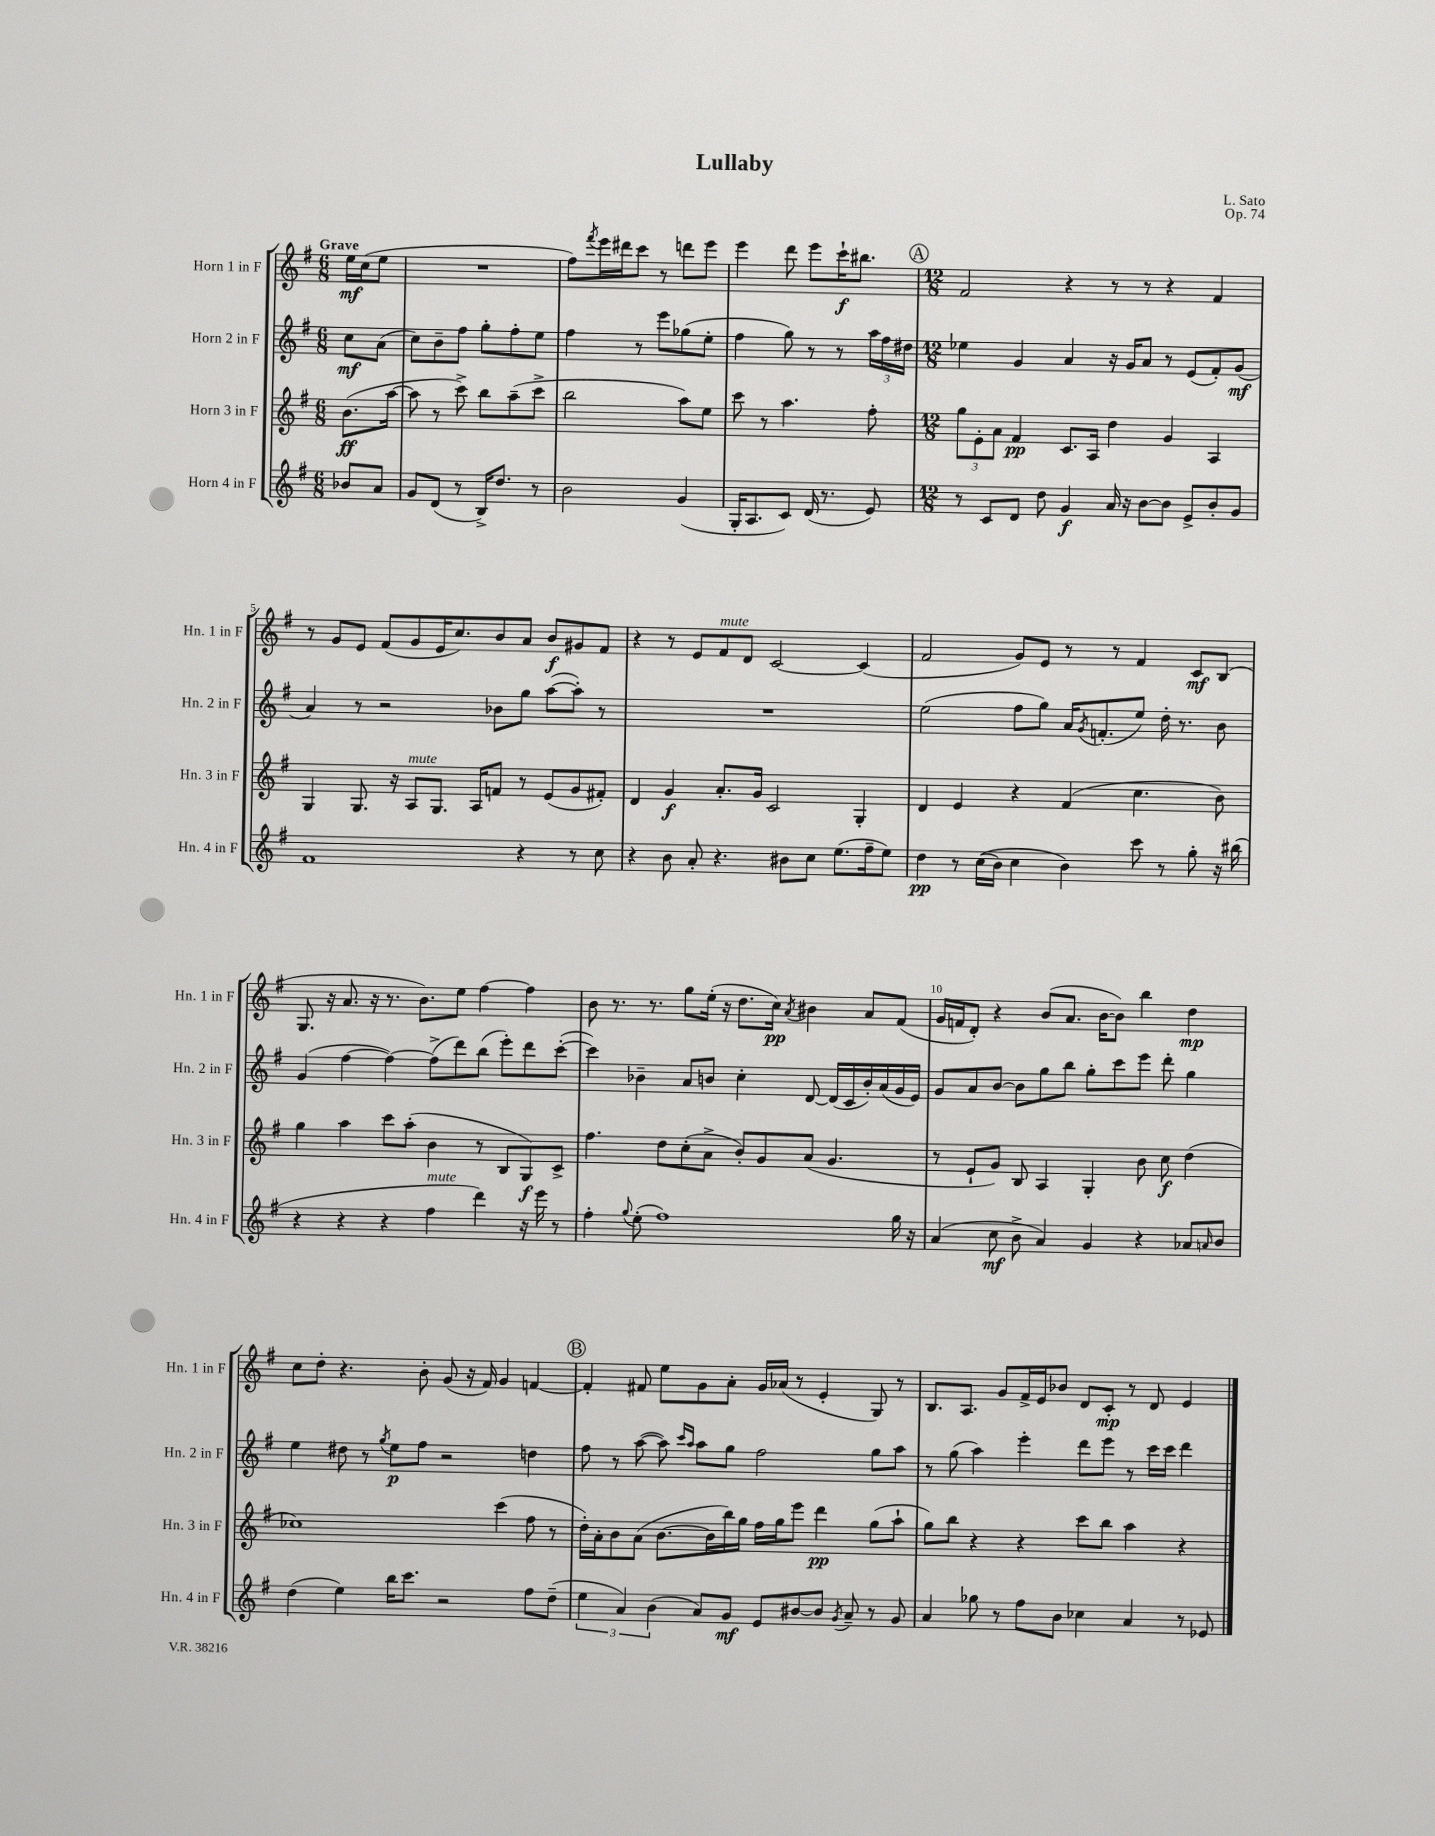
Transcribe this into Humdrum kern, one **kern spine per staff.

**kern	**dynam	**kern	**dynam	**kern	**dynam	**kern	**dynam
*part4	*part4	*part3	*part3	*part2	*part2	*part1	*part1
*staff4	*staff4	*staff3	*staff3	*staff2	*staff2	*staff1	*staff1
*I"Horn 4 in F	*	*I"Horn 3 in F	*	*I"Horn 2 in F	*	*I"Horn 1 in F	*
*I'Hn. 4 in F	*	*I'Hn. 3 in F	*	*I'Hn. 2 in F	*	*I'Hn. 1 in F	*
*clefG2	*	*clefG2	*	*clefG2	*	*clefG2	*
*k[f#]	*	*k[f#]	*	*k[f#]	*	*k[f#]	*
*M6/8	*	*M6/8	*	*M6/8	*	*M6/8	*
=	=	=	=	=	=	=	=
!	!	!	!	!	!	!LO:TX:a:B:t=Grave	!
8b-X/L	.	(8.b\L	ff	8cc\L	mf	16ee\LL	mf
.	.	.	.	.	.	(16cc\J	.
8a/J	.	.	.	(8a\J	.	8ee\J	.
.	.	[16aa\Jk	.	.	.	.	.
=1	=1	=1	=1	=1	=1	=1	=1
8g/L	.	8aa\]	.	8cc\L)	.	2.r	.
(8d/J	.	8r	.	8b~\	.	.	.
8r	.	8ccc^\)	.	8ff#\J	.	.	.
16B^/KL)	.	8bb\L	.	8gg'\L	.	.	.
8.dd/J	.	.	.	.	.	.	.
.	.	(8aa~\	.	8ff#'\	.	.	.
8r	.	8ccc^\J	.	8ee\J	.	.	.
=2	=2	=2	=2	=2	=2	=2	=2
2b\	.	2bb\	.	4ff#\	.	8ff#\L)	.
.	.	.	.	.	.	8qfff#/	.
.	.	.	.	.	.	16eee\L	.
.	.	.	.	.	.	16ddd#X\J	.
.	.	.	.	8r	.	8ccc\J	.
.	.	.	.	8eee\L	.	8r	.
(4g/	.	8aa\L)	.	(8gg-X\	.	8dddn\L	.
.	.	8ee\J	.	8ee'\J	.	8eee\J	.
=3	=3	=3	=3	=3	=3	=3	=3
16G'/KL	.	8ccc\	.	4ff#\	.	4eee\	.
8.A/	.	.	.	.	.	.	.
.	.	8r	.	.	.	.	.
8c/J)	.	4.aa\	.	8gg\)	.	8ddd\	.
(16d/	.	.	.	8r	.	8eee\L	.
8.r	.	.	.	.	.	.	.
.	.	.	.	8r	.	16ccc`\K	f
.	.	.	.	.	.	8.bb#X\J	.
8e/)	.	8ff#'\	.	24aa\LL	.	.	.
.	.	.	.	24ff#\	.	.	.
.	.	.	.	24dd#X\JJ	.	.	.
!!LO:REH:place=s1:t=A
=4	=4	=4	=4	=4	=4	=4	=4
*M12/8	*	*M12/8	*	*M12/8	*	*M12/8	*
8r	.	12gg\L	.	4ee-X\	.	2f#/	.
.	.	12e'\	.	.	.	.	.
8c/L	.	.	.	.	.	.	.
.	.	12a\J	.	.	.	.	.
8d/J	.	4f#/	pp	4g/	.	.	.
8dd\	.	.	.	.	.	.	.
4g/	f	8.c/L	.	4a/	.	4r	.
.	.	16A/Jk	.	.	.	.	.
16a/	.	4dd\	.	16r	.	8r	.
16r	.	.	.	16g/KL	.	.	.
[8b\L	.	.	.	8a/J	.	8r	.
8b\J]	.	4g/	.	8r	.	4r	.
8e^/L	.	.	.	(8e/L	.	.	.
8b'/	.	4A/	.	8f#'/)	.	4f#/	.
8g/J	.	.	.	(8g/J	mf	.	.
!!LO:LB:g=z
=5	=5	=5	=5	=5	=5	=5	=5
1f#	.	4G/	.	4a/)	.	8r	.
.	.	.	.	.	.	8g/L	.
.	.	8.G/	.	8r	.	8e/J	.
.	.	.	.	2r	.	(8f#/L	.
.	.	16r	.	.	.	.	.
!	!	!LO:TX:a:i:t=mute	!	!	!	!	!
.	.	8A/L	.	.	.	8g/	.
.	.	8.G/J	.	.	.	16e/K	.
.	.	.	.	.	.	8.cc/)	.
.	.	16A/KL	.	.	.	.	.
.	.	8fn/J	.	8b-X\L	.	8b/	.
4r	.	8r	.	8gg\J	.	8a/J	.
.	.	(8e/L	.	([8aa\L	.	8b/L	f
8r	.	8g/	.	8aa'\J])	.	8g#X/	.
8cc\	.	8f#X'/J)	.	8r	.	8f#/J	.
=6	=6	=6	=6	=6	=6	=6	=6
4r	.	4d/	.	1.r	.	4r	.
8b\	.	4g/	f	.	.	8r	.
8a'/	.	.	.	.	.	8e/L	.
!	!	!	!	!	!	!LO:TX:a:i:t=mute	!
4.r	.	8.a'/L	.	.	.	8f#/	.
.	.	.	.	.	.	8d/J	.
.	.	16g/Jk	.	.	.	.	.
.	.	2c/	.	.	.	[2c/	.
8b#X\L	.	.	.	.	.	.	.
8cc\J	.	.	.	.	.	.	.
(8.ee\L	.	.	.	.	.	.	.
.	.	4G'/	.	.	.	(4c/]	.
16ff#~\k	.	.	.	.	.	.	.
8ee\J)	.	.	.	.	.	.	.
=7	=7	=7	=7	=7	=7	=7	=7
4dd\	pp	4d/	.	(2ee\	.	2f#/	.
8r	.	4e/	.	.	.	.	.
((16cc\LL	.	.	.	.	.	.	.
16b\JJ)	.	.	.	.	.	.	.
4cc\	.	4r	.	8ff#\L	.	8g/L)	.
.	.	.	.	8gg\J)	.	8e/J	.
4b\)	.	(4f#/	.	16a/KL	.	8r	.
.	.	.	.	8qg/	.	.	.
.	.	.	.	(8.fn'/	.	.	.
.	.	.	.	.	.	8r	.
8ccc\	.	4.cc\	.	8ee/J)	.	4f#/	.
8r	.	.	.	16dd'\	.	.	.
.	.	.	.	8.r	.	.	.
8gg'\	.	.	.	.	.	8c/L	mf
16r	.	8b\)	.	8b\	.	(8B/J	.
(16bb#X\	.	.	.	.	.	.	.
!!LO:LB:g=z
=8	=8	=8	=8	=8	=8	=8	=8
4r	.	4gg\	.	(4g/	.	8.G/	.
.	.	.	.	.	.	16r	.
4r	.	4aa\	.	[4ff#\	.	8.a/	.
.	.	.	.	.	.	16r	.
4r	.	8ccc\L	.	4ff#\_)	.	8.r	.
.	.	(8aa'\J	.	.	.	.	.
.	.	.	.	.	.	8.b\L)	.
!LO:TX:a:i:t=mute	!	!	!	!	!	!	!
4ff#\	.	4b\	.	(8ff#^\L]	.	.	.
.	.	.	.	8ddd\)	.	8ee\J	.
4ddd\)	.	8r	.	(8bb\J	.	[4ff#\	.
.	.	8B/L	.	8eee'\L)	.	.	.
16r	.	8G/)	f	8ddd\	.	4ff#\]	.
16eee\	.	.	.	.	.	.	.
8r	.	8c^/J	.	([8ccc'\J	.	.	.
=9	=9	=9	=9	=9	=9	=9	=9
4ff#'\	.	4.ff#\	.	4ccc\])	.	8b\	.
.	.	.	.	.	.	8.r	.
8qqgg/	.	.	.	.	.	.	.
(8ee'\	.	.	.	4b-X~\	.	.	.
.	.	.	.	.	.	8.r	.
1ff#)	.	8dd\L	.	.	.	.	.
.	.	(8cc'\	.	8a/L	.	8gg\L	.
.	.	8a^\J	.	8bn/J	.	(16ee'\Jk	.
.	.	.	.	.	.	16r	.
.	.	8b'/L)	.	4cc'\	.	8.dd\L	.
.	.	8g/	.	.	.	.	.
.	.	.	.	.	.	16cc\Jk)	pp
.	.	.	.	.	.	8qa/	.
.	.	(8a/J	.	[8d/	.	4b#X\	.
.	.	4.g/	.	(16d/LL]	.	.	.
.	.	.	.	16c/	.	.	.
.	.	.	.	16b'/)	.	8a/L	.
.	.	.	.	(16a/	.	.	.
16gg\	.	.	.	16g/	.	(8f#/J	.
16r	.	.	.	16e/JJ)	.	.	.
=10	=10	=10	=10	=10	=10	=10	=10
(4a/	.	8r	.	8g/L	.	16g/LL	.
.	.	.	.	.	.	16fn/J	.
.	.	8e`/L	.	8a/	.	8d'/J)	.
8cc\	mf	8g/J)	.	[8b/J	.	4r	.
8b^\	.	8B/	.	8b\L]	.	.	.
4a/)	.	4A/	.	8gg\	.	(8b/L	.
.	.	.	.	8bb\J	.	8.a/J	.
4g/	.	4G'/	.	8gg'\L	.	.	.
.	.	.	.	.	.	[16b\KL	.
.	.	.	.	8ccc\	.	8b\J])	.
4r	.	8b\	.	8eee\J	.	4bb\	.
.	.	8cc\	f	8ddd'\	.	.	.
8a-X/L	.	(4dd\	.	4gg\	.	4dd\	mp
16qqan/	.	.	.	.	.	.	.
8b/J	.	.	.	.	.	.	.
!!LO:LB:g=z
=11	=11	=11	=11	=11	=11	=11	=11
(4dd\	.	1cc-X)	.	4ee\	.	8cc\L	.
.	.	.	.	.	.	8dd'\J	.
4ee\)	.	.	.	8dd#X\	.	4.r	.
.	.	.	.	8r	.	.	.
.	.	.	.	8qgg/	.	.	.
16bb\KL	.	.	.	8ee\L	p	.	.
8.ccc\J	.	.	.	.	.	.	.
.	.	.	.	8ff#\J	.	8b'\	.
2r	.	.	.	2r	.	(8g/	.
.	.	.	.	.	.	16r	.
.	.	.	.	.	.	16f#/)	.
.	.	(4ccc\	.	.	.	4g/	.
8ff#\L	.	8ff#\	.	4ddn\	.	[4fn/	.
(8dd~\J	.	8r	.	.	.	.	.
!!LO:REH:place=s1:t=B
=12	=12	=12	=12	=12	=12	=12	=12
6ee\	.	16dd'\LL)	.	8ff#\	.	4f'/]	.
.	.	16a'\J	.	.	.	.	.
.	.	8b\	.	8r	.	.	.
6a/)	.	.	.	.	.	.	.
.	.	(8a\J	.	([8aa\	.	8f#X/	.
(6b\	.	.	.	.	.	.	.
.	.	[8.b\L	.	8aa\])	.	8ee\L	.
.	.	.	.	16qqccc/LL	.	.	.
.	.	.	.	16qqaa/JJ	.	.	.
8a/L)	.	.	.	8aa\L	.	8g\	.
.	.	16b\L]	.	.	.	.	.
8g/J	mf	16bb\)	.	8gg\J	.	8a'\J	.
.	.	16gg\JJ	.	.	.	.	.
8e/L	.	16ff#\LL	.	2ff#\	.	16g/LL	.
.	.	16gg\J	.	.	.	(16a-X/JJ	.
[8b#X/	.	8eee\J	.	.	.	8r	.
8b#/J]	.	4ddd\	pp	.	.	4e'/	.
8qg/	.	.	.	.	.	.	.
8a~/	.	.	.	.	.	.	.
8r	.	(8gg\L	.	8gg\L	.	8G/)	.
8g/	.	8aa`\J	.	8aa\J	.	8r	.
=13	=13	=13	=13	=13	=13	=13	=13
4a/	.	8gg\L)	.	8r	.	8.B/L	.
.	.	8bb\J	.	(8gg\	.	.	.
.	.	.	.	.	.	8.A/J	.
8gg-X\	.	4r	.	4aa\)	.	.	.
8r	.	.	.	.	.	8g/L	.
8ff#\L	.	4r	.	4eee'\	.	16f#^/L	.
.	.	.	.	.	.	16e/J	.
8b\J	.	.	.	.	.	8b-X/J	.
4cc-X\	.	8ccc\L	.	8ddd\L	.	8d/L	.
.	.	8bb\J	.	8eee\J	.	8c'/J	mp
4a/	.	4aa\	.	8r	.	8r	.
.	.	.	.	16ccc\LL	.	8d/	.
.	.	.	.	16ccc\JJ	.	.	.
8r	.	4r	.	4ddd\	.	4e/	.
8e-X/	.	.	.	.	.	.	.
==	==	==	==	==	==	==	==
*-	*-	*-	*-	*-	*-	*-	*-
